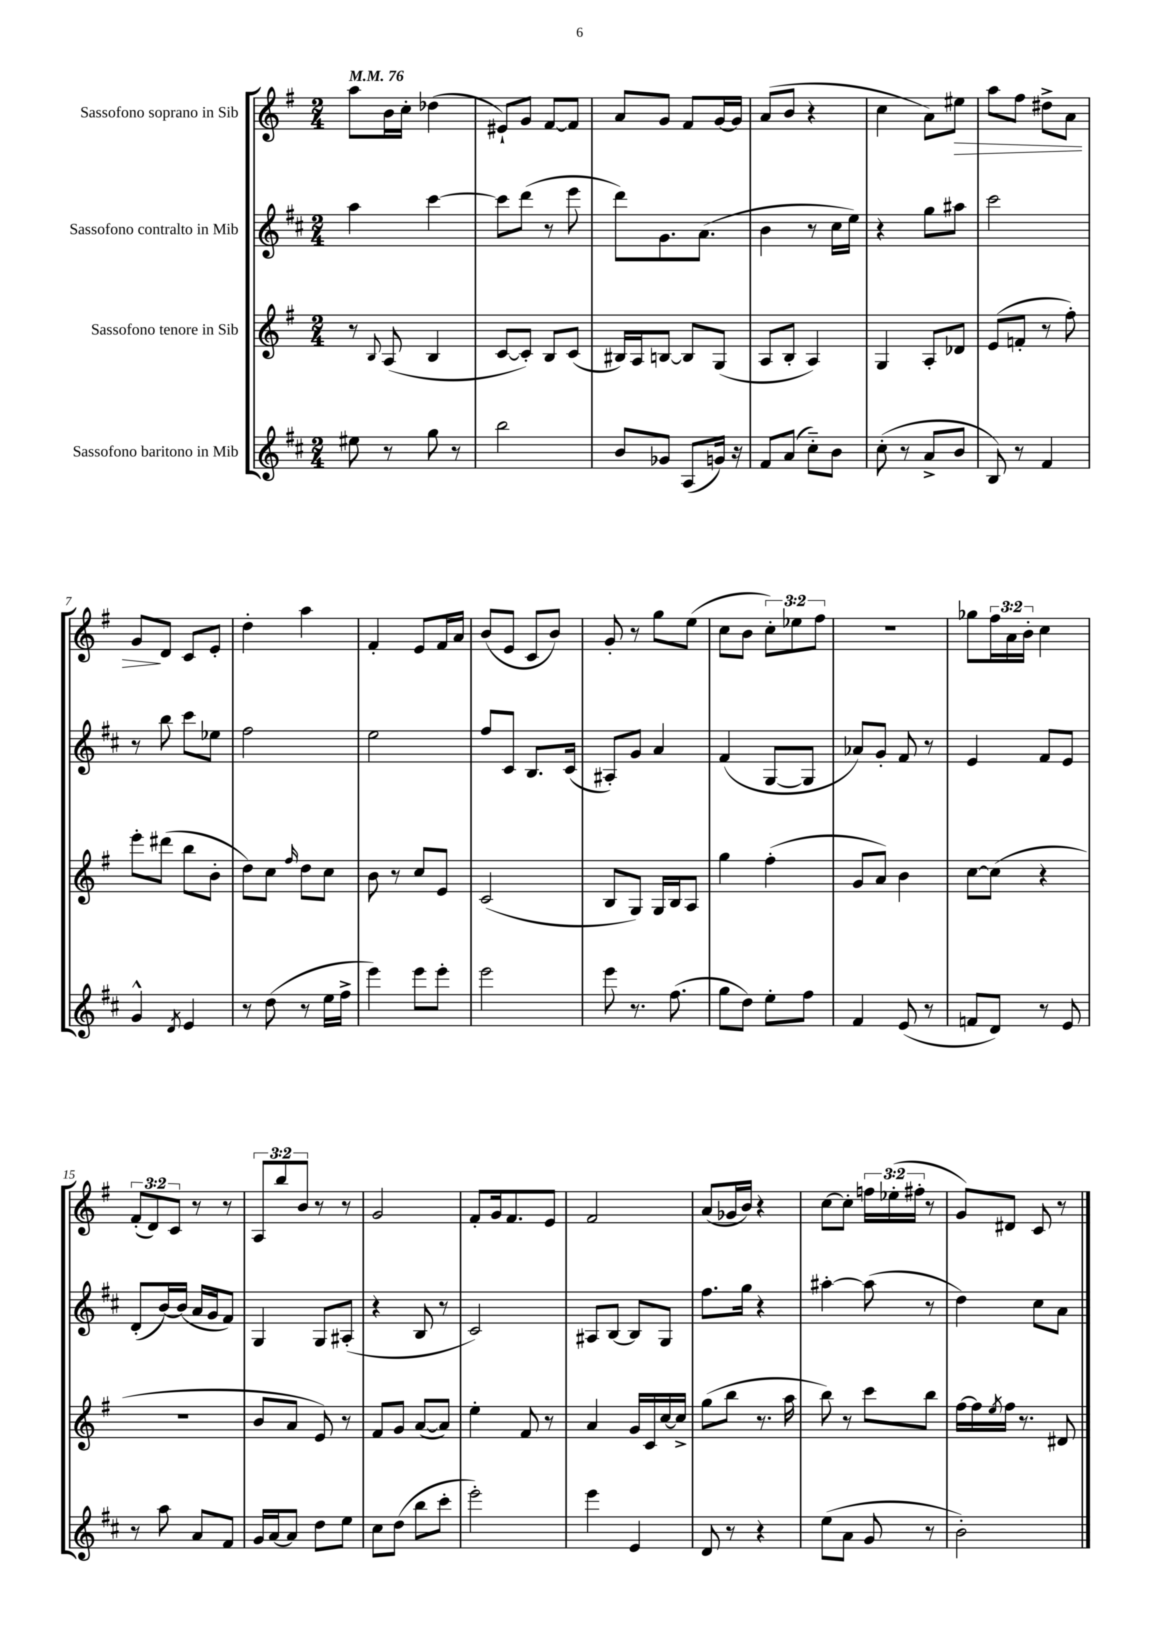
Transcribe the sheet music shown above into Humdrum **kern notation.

**kern	**kern	**kern	**kern
*staff4	*staff3	*staff2	*staff1
*clefG2	*clefG2	*clefG2	*clefG2
*k[f#c#]	*k[f#]	*k[f#c#]	*k[f#]
*M2/4	*M2/4	*M2/4	*M2/4
*MM76	*MM76	*MM76	*MM76
8ee#	8r	4aa	8aa
.	8qqB	.	.
8r	(8A	.	16b
.	.	.	16cc'
8gg	4B	[4ccc#	(4dd-
8r	.	.	.
=	=	=	=
2bb	[8c	8ccc#]	8e#`)
.	8c'])	(8ddd	8g
.	8B	8r	[8f#
.	(8c	8eee	8f#]
=	=	=	=
8b	16B#)	8ddd)	8a
.	16A	.	.
8g-	[8B	8.g	8g
(8A	8B]	.	8f#
.	.	(8.a	.
16g)	(8G	.	[16g
16r	.	.	16g]
=	=	=	=
8f#	8A	4b	(8a
(8a	8B'	.	8b
8cc#'~)	4A)	8r	4r
8b	.	16cc#	.
.	.	16ee)	.
=	=	=	=
(8cc#'	4G	4r	4cc
8r	.	.	.
8a^	8A'	8gg	8a)
8b	8d-	8aa#	8ee#
=	=	=	=
8B)	(8e	2ccc#	8aa
8r	8f'	.	8ff#
4f#	8r	.	8dd#^
.	8ff#')	.	8a
=	=	=	=
4g^^	8eee'	8r	8g
.	(8ddd#	8bb	8d
8qd	.	.	.
4e	8bb	8ccc#	8c
.	8b'	8ee-	8e'
=	=	=	=
8r	8dd)	2ff#	4dd'
(8dd	8cc	.	.
.	16qqff#	.	.
8r	8dd	.	4aa
16ee	8cc	.	.
16ff#^	.	.	.
=	=	=	=
4eee)	8b	2ee	4f#'
.	8r	.	.
8eee	8cc	.	8e
8eee'	8e	.	16f#
.	.	.	16a
=	=	=	=
2eee	(2c	8ff#	(8b
.	.	8c#	8e
.	.	8.B	8c
.	.	.	8b)
.	.	(16c#	.
=	=	=	=
8eee	8B	8A#')	8g'
8.r	8G)	8g	8r
.	16G	4a	8gg
(8.ff#	16B	.	.
.	8A	.	(8ee
=	=	=	=
8gg	4gg	(4f#	8cc
8dd)	.	.	8b
8ee'	(4ff#'	[8G	12cc')
.	.	.	12ee-
8ff#	.	8G]	.
.	.	.	12ff#
=	=	=	=
4f#	8g	8a-)	2r
.	8a)	8g'	.
(8e	4b	8f#	.
8r	.	8r	.
=	=	=	=
8f	[8cc	4e	8gg-
8d)	(8cc]	.	24ff#
.	.	.	24a
.	.	.	24b'
8r	4r	8f#	4cc
8e	.	8e	.
=	=	=	=
8r	2r	(8d'	(12f#'
.	.	.	12d)
8aa	.	[16b)	.
.	.	.	12c
.	.	(16b]	.
8a	.	16a	8r
.	.	16g	.
8f#	.	8f#)	8r
=	=	=	=
16g	8b	4G	12A
[16a	.	.	.
.	.	.	12bb
8a]	8a	.	.
.	.	.	12b
8dd	8e)	8G	8r
8ee	8r	(8A#'	8r
=	=	=	=
8cc#	8f#	4r	2g
(8dd	8g	.	.
8bb	([8a	8B	.
8ccc#'	8a])	8r	.
=	=	=	=
2eee')	4ee'	2c#)	8f#'
.	.	.	16g
.	.	.	8.f#
.	8f#	.	.
.	8r	.	8e
=	=	=	=
4eee	4a	8A#	2f#
.	.	[8B	.
4e	16g	8B]	.
.	16c	.	.
.	[16cc	8G	.
.	16cc^]	.	.
=	=	=	=
8d	(8gg	8.ff#	(8a
8r	8bb	.	16g-
.	.	16gg	16b)
4r	8.r	4r	4r
.	16aa	.	.
=	=	=	=
(8ee	8bb)	[4aa#'	[8cc
8a	8r	.	8cc']
8g	8ccc	(8aa#]	24ff
.	.	.	(24ee-'
.	.	.	24ff#'
8r	8bb	8r	8r
=	=	=	=
2b')	[16ff#	4dd)	8g)
.	16ff#]	.	.
.	8qee	.	.
.	16ff#	.	8d#
.	8.r	.	.
.	.	8cc#	8c
.	8d#	8a	8r
==	==	==	==
*-	*-	*-	*-
